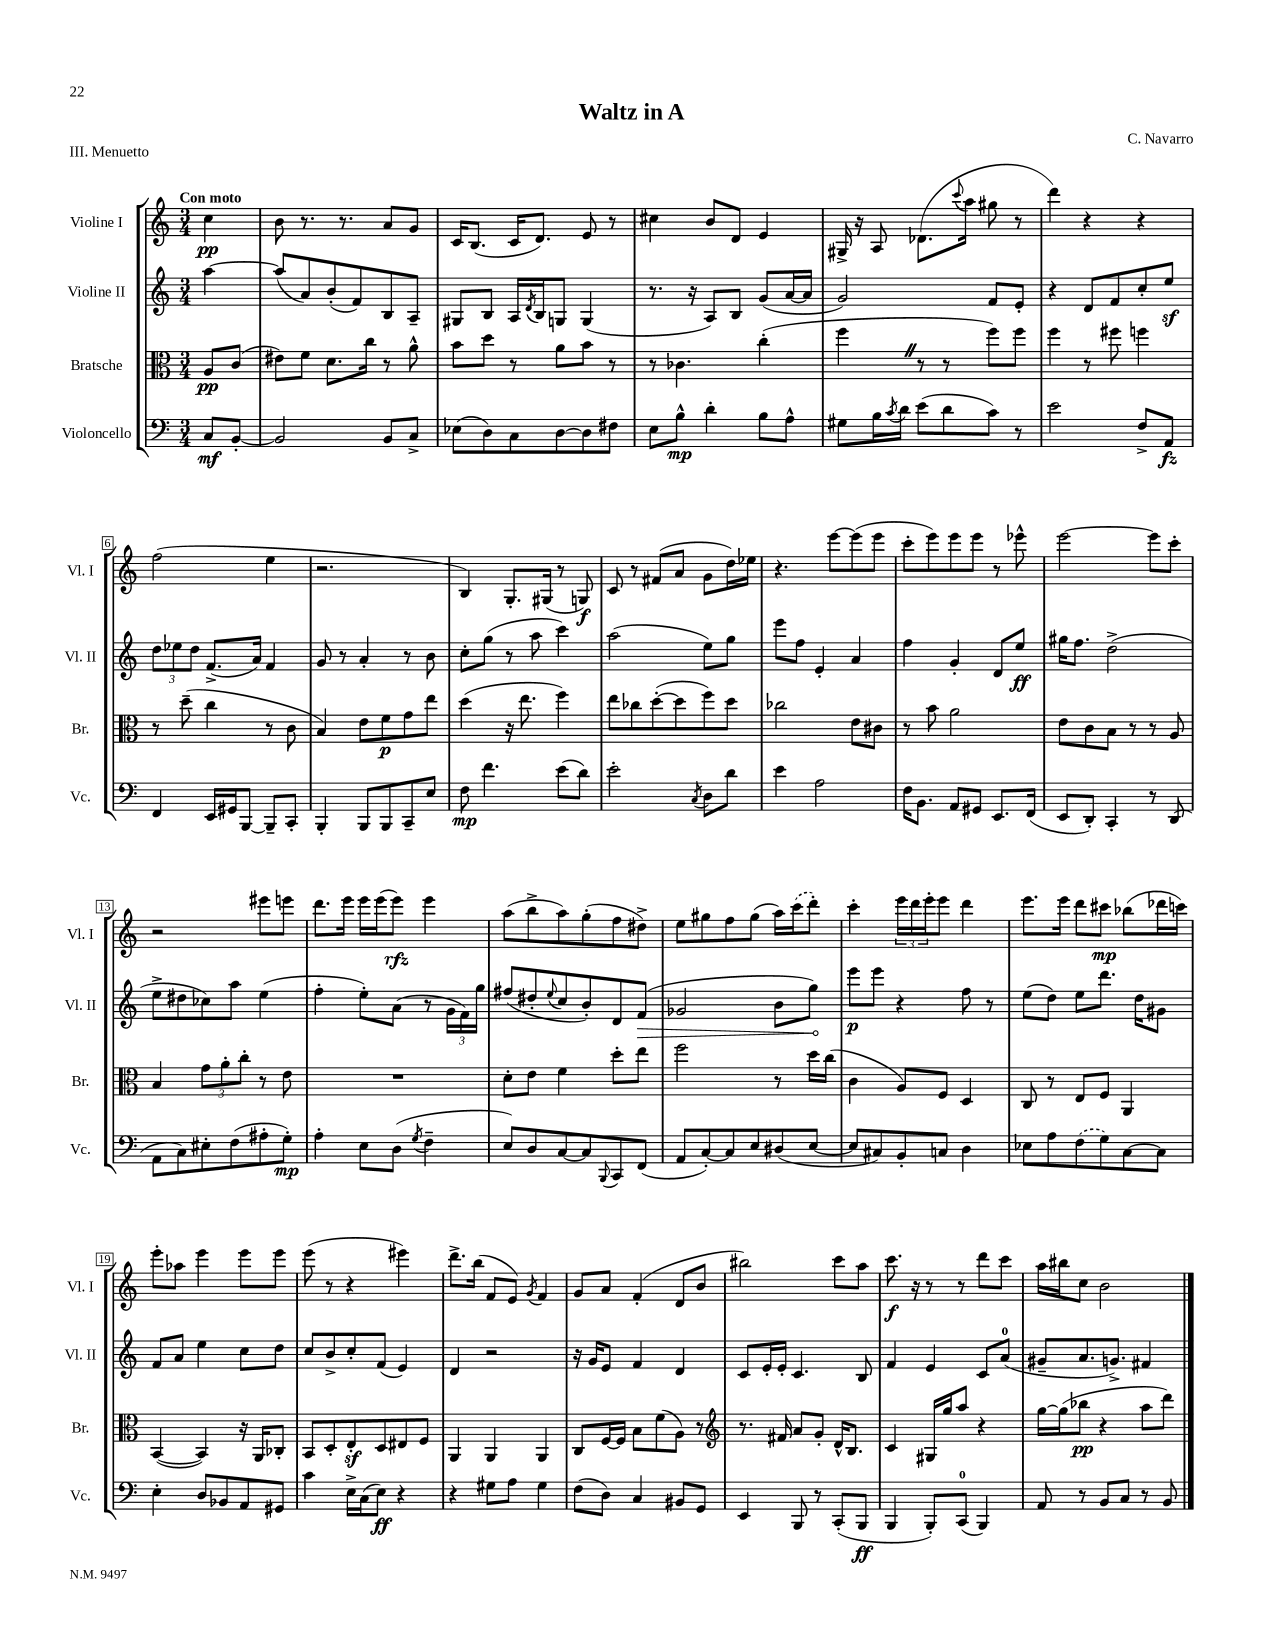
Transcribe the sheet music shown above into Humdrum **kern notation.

**kern	**kern	**kern	**kern
*staff4	*staff3	*staff2	*staff1
*clefF4	*clefC3	*clefG2	*clefG2
*k[]	*k[]	*k[]	*k[]
*M3/4	*M3/4	*M3/4	*M3/4
8C/L	8A/L	[4aa\	4cc\
[8BB'/J	(8c/J	.	.
=	=	=	=
2BB/]	8e#\L)	(8aa/]L	8b\
.	8f\J	8a/)	8.r
.	8.d\L	(8b'/	.
.	.	.	8.r
.	.	8f/)	.
.	16cc\Jk	.	.
8BB/L	8r	8B/	8a/L
8C^/J	8a^^\	8A~/J	8g/J
=	=	=	=
(8E-\L	8b\L	8G#/L	16c/LK
.	.	.	(8.B/J
8D\)	8dd\J	8B/J	.
8C\	8r	16A/LL	16c/LK
.	.	8qd/	.
.	.	16B/J	8.d/J)
[8D\	8a\L	8G/J	.
8D\]	8b\J	(4G/	8e/
8F#\J	8r	.	8r
=	=	=	=
8E\L	8r	8.r	4cc#\
8B^^\J	4.c-\	.	.
.	.	16r	.
4d'\	.	8A/L)	8b/L
.	.	8B/J	8d/J
8B\L	(4cc'\	(8g/L	4e/
8A^^\J	.	[16a/L	.
.	.	16a/]JJ	.
=	=	=	=
8G#\L	4ff\	2g/)	16G#^/
.	.	.	16r
16B\L	.	.	8A/
8qc/	.	.	.
16d\JJ	.	.	.
(8e\L	8r	.	(8.d-\L
8d\	8r	.	.
.	.	.	8qqccc/
.	.	.	16aa\Jk
8c\J)	8ff\L)	8f/L	8gg#\
8r	8ff\J	8e'/J	8r
=	=	=	=
2e\	4ff\	4r	4ddd\)
.	8r	8d/L	4r
.	8ff#\	8f/	.
8F^/L	4ff\	8cc'/	4r
8AA/J	.	8ee/J	.
=	=	=	=
4FF/	8r	12dd\L	(2ff\
.	.	12ee-\	.
.	(8dd~\	.	.
.	.	12dd\J	.
16EE/LL	4cc\	(8.f^/L	.
16GG#/J	.	.	.
[8BBB/J	.	.	.
.	.	16a/Jk)	.
8BBB~/]L	8r	4f/	4ee\
8CC'/J	8c\	.	.
=	=	=	=
4BBB'/	4B/)	8g/	2.r
.	.	8r	.
8BBB/L	8e\L	4a'/	.
8BBB/	8f\	.	.
8CC~/	8g\	8r	.
8E/J	8ee\J	8b\	.
=	=	=	=
8F\	(4dd\	8cc'\L	4B/)
4.f\	.	(8gg\J	.
.	16r	8r	8.G'/L
.	8.ee\	.	.
.	.	8aa\	.
.	.	.	(16G#/Jk
(8e\L	4ff\)	4ccc\)	8r
8d\J)	.	.	8G/)
=	=	=	=
2e'\	8ee\L	(2aa\	8c/
.	8cc-\	.	8r
.	([8dd'\	.	(8f#/L
.	8dd\]	.	8a/J
8qC/	.	.	.
8D\L	8ff\)	8ee\L)	8g\L
8d\J	8dd\J	8gg\J	16dd\L)
.	.	.	16ee-\JJ
=	=	=	=
4e\	2cc-\	8eee\L	4.r
.	.	8ff\J	.
2A\	.	4e'/	.
.	.	.	[8eee\L
.	8e\L	4a/	(8eee\]
.	8c#\J	.	8eee\J
=	=	=	=
16F\LK	8r	4ff\	8ccc'\L
8.BB\J	.	.	.
.	8b\	.	8eee\)
8AA/L	2a\	4g'/	8eee\
8GG#/J	.	.	8eee\J
8.EE/L	.	8d/L	8r
.	.	8ee/J	8eee-^^\
(16FF/Jk	.	.	.
=	=	=	=
8EE/L	8e\L	16gg#\LK	[2eee\
.	.	8.ff\J	.
8DD'/J)	8c\	.	.
4CC'/	8B\J	(2dd^\	.
.	8r	.	.
8r	8r	.	8eee\]L
(8DD/	8A/	.	8ccc'\J
=	=	=	=
8AA\L	4B/	8ee^\L	2r
8C\)	.	8dd#\	.
8E#'\	12g\L	8cc-\)	.
.	12a'\	.	.
(8F\	.	8aa\J	.
.	12cc'\J	.	.
8A#'\	8r	(4ee\	8eee#\L
8G'\J)	8e\	.	8eee\J
=	=	=	=
4A'\	2.r	4ff'\	8.ddd\L
.	.	.	16eee\Jk
8E\L	.	8ee'\L)	16eee\LL
.	.	.	(16eee\J
(8D\J	.	(8a\J	8eee\J)
8qG/	.	.	.
4F~\	.	8r	4eee\
.	.	24g\LL	.
.	.	24f\)	.
.	.	24gg\JJ	.
=	=	=	=
8E/L)	8d'\L	(8ff#/L	(8aa\L
8D/	8e\J	8dd#'/	8bb^\
.	.	8qqee/	.
[8C/	4f\	8cc/	8aa\)
8C/]	.	8b'/)	(8gg'\
8qqBBB/	.	.	.
8CC/	8dd'\L	8d/	8ff\
(8FF/J	8ee\J	(8f/J	8dd#^\J)
=	=	=	=
8AA/L	2ff\	2g-/	8ee\L
[8C'/)	.	.	8gg#\
8C/]	.	.	8ff\
8E/	.	.	(8gg#\J
(8D#/	8r	8b\L	16aa\LL)
.	.	.	(16ccc\J
[8E/J	16dd\LL	8gg\J)	8ddd'\J)
.	(16cc\JJ	.	.
=	=	=	=
8E/]L	4c\	8eee\L	4ccc'\
8C#/)	.	8eee\J	.
8BB'/	8A/L)	4r	24eee\LL
.	.	.	24ddd\
.	.	.	24eee'\J
8C/J	8F/J	.	8eee\J
4D\	4D/	8ff\	4ddd\
.	.	8r	.
=	=	=	=
8E-\L	8C/	(8ee\L	8.eee\L
8A\	8r	8dd\J)	.
.	.	.	16eee\Jk
(8F\	8E/L	8ee\L	8ddd\L
8G\)	8F/J	8.ddd\J	8ccc#\J
[8C\	4AA/	.	(8bb-\L
.	.	16dd\LK	.
8C\]J	.	8g#\J	16ddd-\L
.	.	.	16ccc\JJ)
=	=	=	=
4E'\	([4BB/	8f/L	8eee'\L
.	.	8a/J	8aa-\J
8D/L	4BB/])	4ee\	4eee\
8BB-/	.	.	.
8AA/	16r	8cc\L	8eee\L
.	16AA/LK	.	.
8GG#/J	8C-'/J	8dd\J	8eee\J
=	=	=	=
4c\	8BB/L	8cc/L	(8eee\
.	8D'/	8b^/	8r
16E^\LL	8E'/	8cc'/	4r
(16C\J	.	.	.
8E\J)	8D/	(8f/J	.
4r	8E#/	4e/)	4eee#\)
.	8F/J	.	.
=	=	=	=
4r	4AA/	4d/	8.ddd^\L
.	.	.	(16bb\Jk
8G#\L	4AA/	2r	8f/L
8A\J	.	.	8e/J)
.	.	.	8qg/
4G#\	4AA/	.	4f/
=	=	=	=
(8F\L	8C/L	16r	8g/L
.	.	16g/LK	.
8D\J)	[16F/L	8e/J	8a/J
.	16F/]JJ	.	.
4C/	8B\L	4f/	(4f'/
.	(8f\	.	.
8BB#/L	8A\J)	4d/	8d/L
8GG/J	8r	.	8b/J
=	=	=	=
*	*clefG2	*	*
4EE/	8.r	8c/L	2bb#\)
.	.	16e'/L	.
.	16f#/	16e'/JJ	.
8BBB/	8a/L	4.c/	.
8r	8g'/J	.	.
(8CC'/L	16d^^/LK	.	8ccc\L
.	8.B/J	.	.
8BBB/J	.	8B/	8aa\J
=	=	=	=
4BBB/	4c/	4f/	8.ccc\
.	.	.	16r
8BBB'/L)	16G#/LL	4e/	8r
.	16gg/J	.	.
(8CC/J	8aa/J	.	8r
4BBB/)	4r	8c/L	8ddd\L
.	.	(8a/J	8ccc\J
=	=	=	=
8AA/	[16gg\LL	8g#~/L	16aa\LL
.	(16gg\]J	.	16bb#\J
8r	8bb-\J	8.a/	8cc\J
8BB/L	4r	.	2b\
.	.	8.g^/J)	.
8C/J	.	.	.
8r	8aa\L	4f#/	.
8BB/	8ddd\J)	.	.
==	==	==	==
*-	*-	*-	*-
